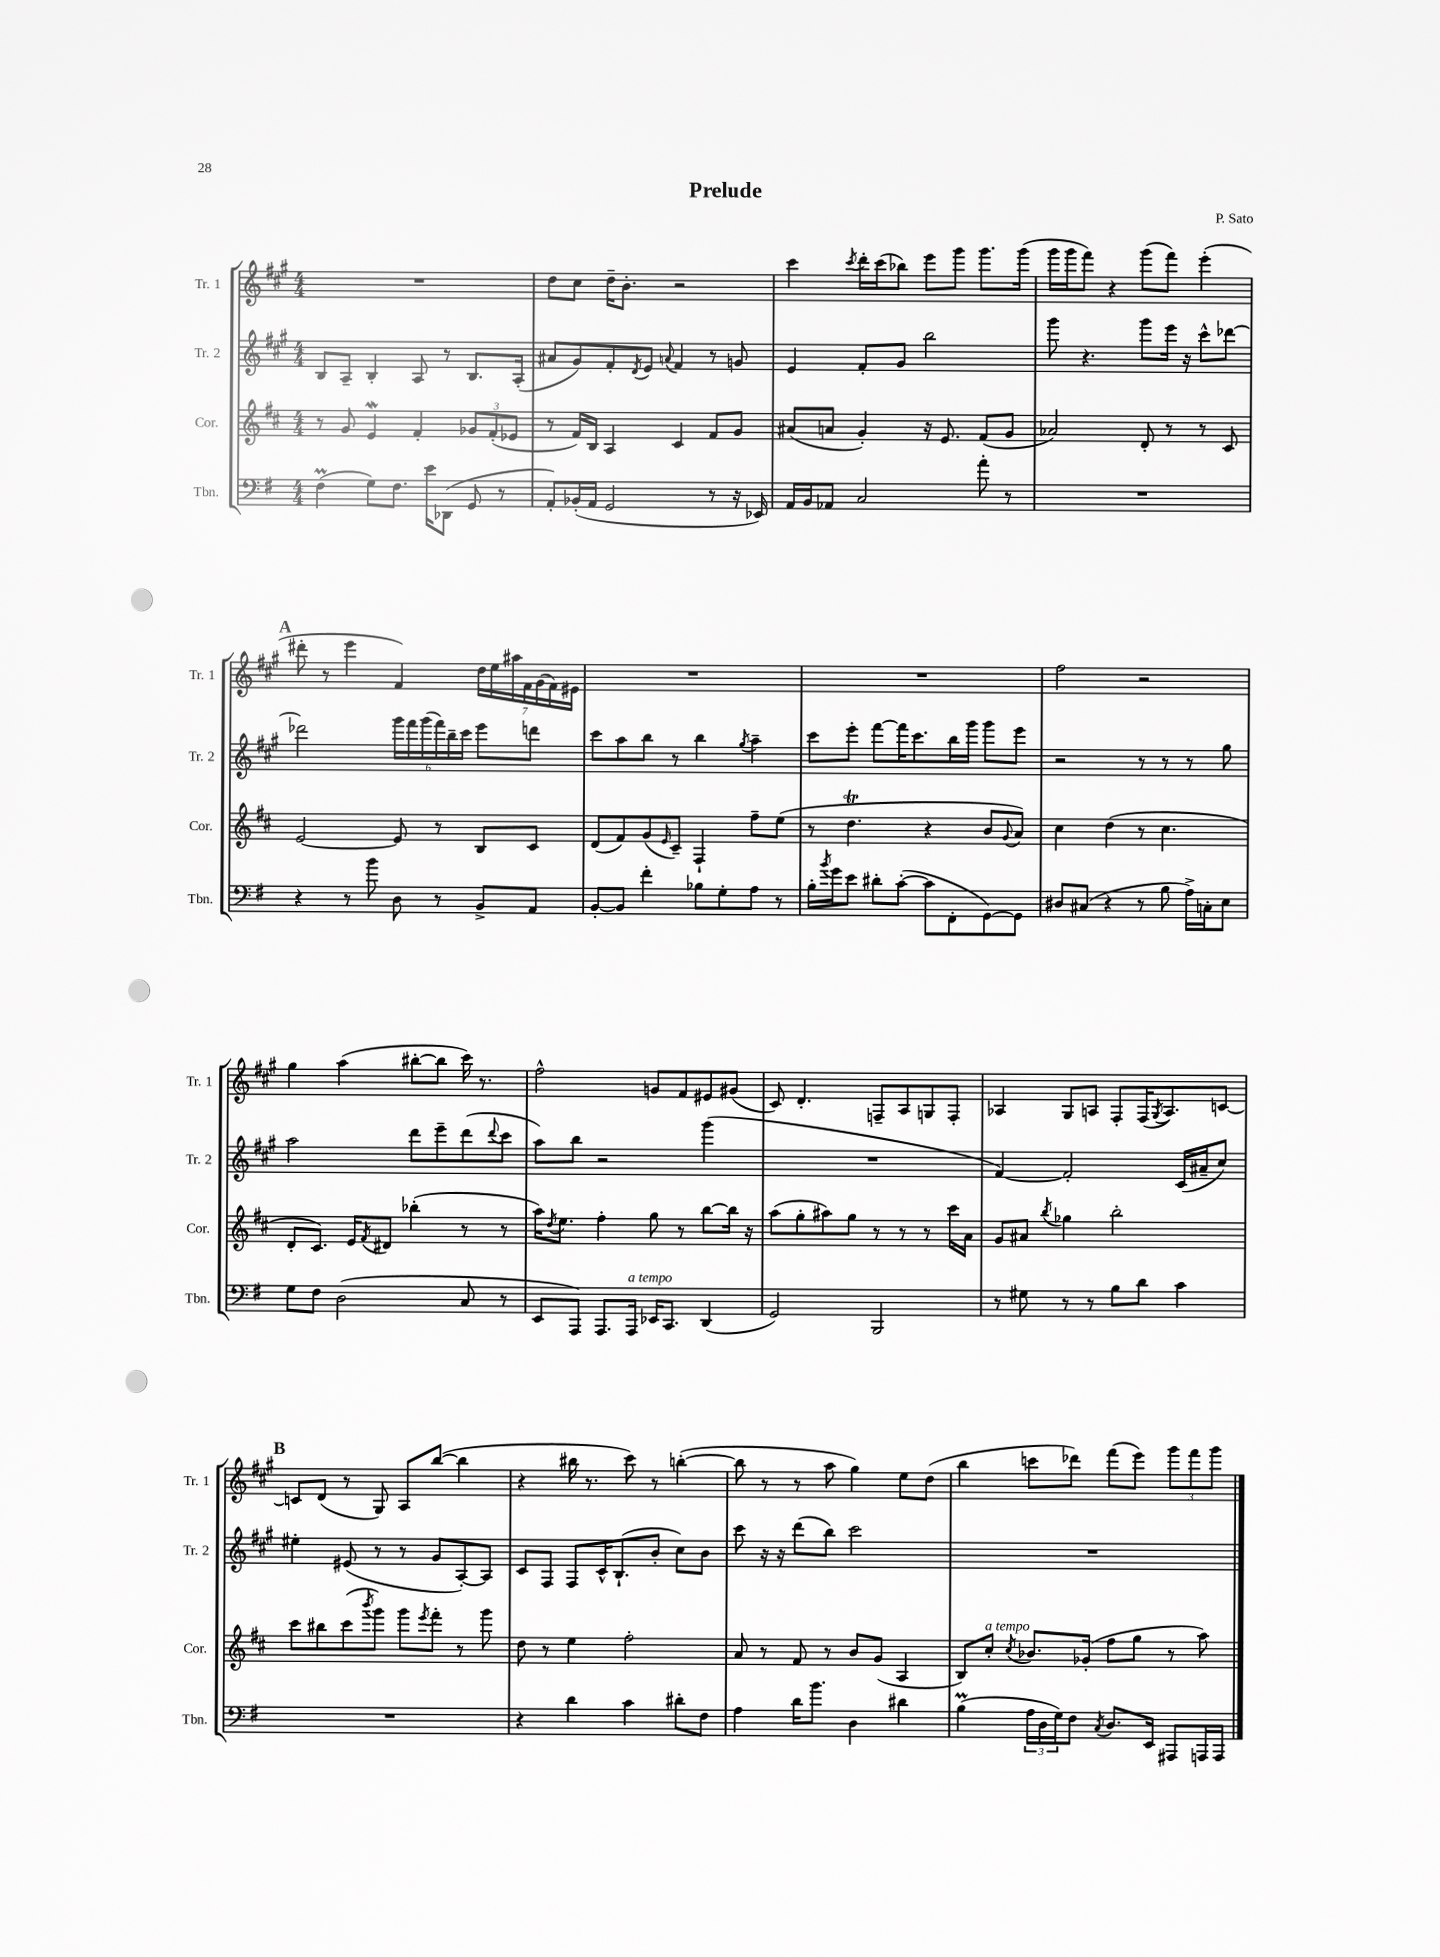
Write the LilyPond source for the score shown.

\header { title = "Prelude" composer = "P. Sato" }
<<
\new StaffGroup <<
\new Staff = "s0" \with { instrumentName = "Tr. 1" shortInstrumentName = "Tr. 1" } {
    \clef treble \key a \major \numericTimeSignature \time 4/4
    R1 |
    d''8 cis''8 d''16-- b'8.-. r2 |
    cis'''4 \acciaccatura { cis'''8 } d'''16-. cis'''16( bes''8) e'''8 gis'''8 gis'''8. gis'''16( |
    gis'''16 gis'''16 fis'''8) r4 gis'''8( fis'''8) e'''4-.( |
    \mark \markup { \bold "A" } dis'''8-. r8 e'''4 fis'4) \tuplet 7/4 { d''16 e''16 ais''16 fis'16 gis'16( fis'16) eis'16 } |
    R1 |
    R1 |
    fis''2 r2 |
    gis''4 a''4( bis''8~-. bis''8 cis'''16) r8. |
    fis''2-^ g'8 fis'8 eis'8 gis'8( |
    cis'8) d'4.-. f8-- a8 g8 f8-. |
    aes4 gis8 a8 fis8-. fis16( \acciaccatura { gis8 } a8.) c'8~ |
    \mark \markup { \bold "B" } c'8 d'8( r8 gis8) a8 b''8~( b''4 |
    r4 bis''16 r8. cis'''8) r8 b''4~-.( |
    b''8 r8 r8 a''8 gis''4) e''8 d''8( |
    b''4 c'''8 des'''8) fis'''8( e'''8) \tuplet 3/2 { gis'''8 fis'''8 gis'''8 } \bar "|." |
}
\new Staff = "s1" \with { instrumentName = "Tr. 2" shortInstrumentName = "Tr. 2" } {
    \clef treble \key a \major \numericTimeSignature \time 4/4
    b8 a8-- b4-. a8 r8 b8. a16-.( |
    ais'8 gis'8) fis'8-. \acciaccatura { d'8 } e'8 \appoggiatura { a'8 } fis'4 r8 g'8 |
    e'4 fis'8-. gis'8 b''2 |
    gis'''8 r4. gis'''8 e'''16 r16 cis'''8-^ des'''8~ |
    \mark \markup { \bold "A" } des'''2 \tuplet 6/4 { gis'''16 fis'''16 gis'''16( fis'''16) b''16-- cis'''16 } e'''8 d'''8 |
    cis'''8 a''8 b''8 r8 b''4 \acciaccatura { gis''8 } a''4-- |
    cis'''8 e'''8-. fis'''8~ fis'''16 cis'''8. b''16 gis'''16 gis'''8 e'''8 |
    r2 r8 r8 r8 gis''8 |
    a''2 d'''8 e'''8-- d'''8( \appoggiatura { d'''8 } cis'''8 |
    a''8) b''8 r2 gis'''4( |
    R1 |
    fis'4~) fis'2-. cis'16( ais'16-- cis''8) |
    \mark \markup { \bold "B" } eis''4-. eis'8( r8 r8 gis'8 a8~-.) a8 |
    cis'8 fis8 fis8 cis'16-^ b8.-!( b'8-. cis''8) b'8 |
    cis'''8 r16 r16 d'''8( b''8) cis'''2 |
    R1 \bar "|." |
}
\new Staff = "s2" \with { instrumentName = "Cor." shortInstrumentName = "Cor." } {
    \clef treble \key d \major \numericTimeSignature \time 4/4
    r8 g'8 e'4\mordent fis'4-. \tuplet 3/2 { ges'8 fis'8-.( ees'8 } |
    r8 fis'16) b16 a4 cis'4 fis'8 g'8 |
    ais'8( a'8 g'4-.) r16 e'8. fis'8( g'8 |
    aes'2) d'8-. r8 r8 cis'8 |
    \mark \markup { \bold "A" } e'2~ e'8 r8 b8 cis'8 |
    d'8( fis'8) g'8( \grace { e'16 } cis'8--) fis4-! fis''8-- e''8( |
    r8 d''4.\trill r4 b'8 \appoggiatura { g'8 } a'8) |
    cis''4 d''4( r8 cis''4. |
    d'8-. cis'8.) e'16 \acciaccatura { fis'8 } dis'8 bes''4-.( r8 r8 |
    a''16) \acciaccatura { d''8 } e''8. fis''4-. g''8 r8 b''8~ b''16 r16 |
    a''8( g''8-. ais''8) g''8 r8 r8 r8 cis'''16 a'16 |
    g'8 ais'8 \acciaccatura { b''8 } ges''4 b''2-. |
    \mark \markup { \bold "B" } cis'''8 bis''8 cis'''8( \acciaccatura { b'''8 } g'''8) g'''8 \acciaccatura { e'''8 } fis'''8-. r8 g'''8 |
    d''8 r8 e''4 fis''2-. |
    a'8 r8 fis'8 r8 b'8 g'8( a4 |
    b8) cis''8-.^\markup { \italic "a tempo" } \acciaccatura { cis''8 } bes'8. ges'16-.( fis''8 g''8 r8 a''8) \bar "|." |
}
\new Staff = "s3" \with { instrumentName = "Tbn." shortInstrumentName = "Tbn." } {
    \clef bass \key g \major \numericTimeSignature \time 4/4
    fis4\prall( g8) fis8. e'16 des,8( g,8 r8 |
    a,8-.) bes,16-.( a,16 g,2 r8 r16 ees,16) |
    a,16 b,16 aes,8 c2 a'8-. r8 |
    R1 |
    \mark \markup { \bold "A" } r4 r8 b'8 d8 r8 b,8-> a,8 |
    b,8~-. b,8 fis'4-. bes8 g8-. a8 r8 |
    b16-. \acciaccatura { b'8 } g'16 e'8 dis'8-. c'8~-.( c'8 fis,8-. g,8~) g,8 |
    dis8 cis8( r4 r8 b8 a16->) c16-. e8 |
    g8 fis8 d2( c8 r8 |
    e,8 a,,8) a,,8. a,,16^\markup { \italic "a tempo" } ees,16 c,8. d,4( |
    g,2) b,,2 |
    r8 gis8 r8 r8 b8 d'8 c'4 |
    \mark \markup { \bold "B" } R1 |
    r4 d'4 c'4 dis'8-. fis8 |
    a4 d'16 b'8. d4 dis'4 |
    b4\prall( \tuplet 3/2 { a16 d16 g16) } fis8 \acciaccatura { c8 } d8. e,16 ais,,8 a,,16 a,,16 \bar "|." |
}
>>
>>
\layout { \context { \Score \remove "Bar_number_engraver" } }
